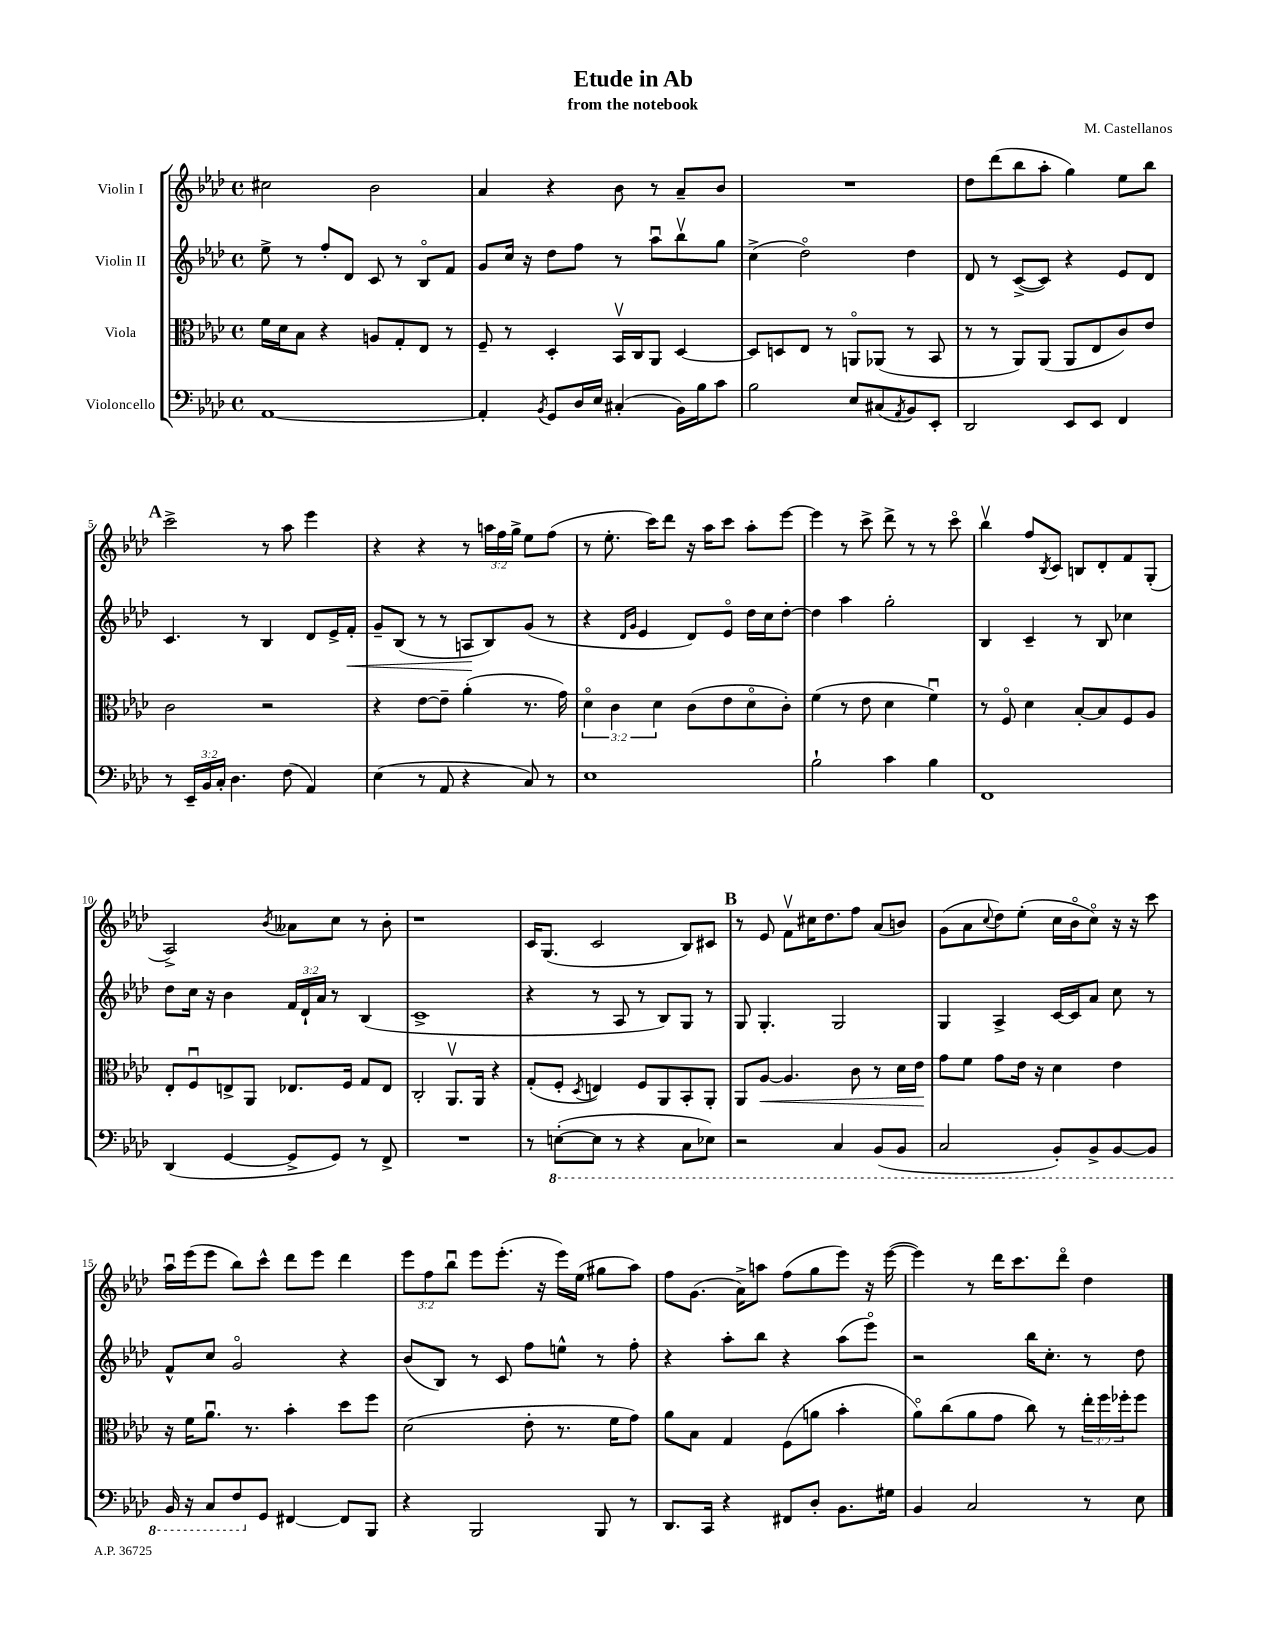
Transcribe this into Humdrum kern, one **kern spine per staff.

**kern	**kern	**kern	**kern
*staff4	*staff3	*staff2	*staff1
*clefF4	*clefC3	*clefG2	*clefG2
*k[b-e-a-d-]	*k[b-e-a-d-]	*k[b-e-a-d-]	*k[b-e-a-d-]
*M4/4	*M4/4	*M4/4	*M4/4
*met(c)	*met(c)	*met(c)	*met(c)
[1AA-	16f	8ee-^	2cc#
.	16d-	.	.
.	8B-	8r	.
.	4r	8ff'	.
.	.	8d-	.
.	8A	8c	2b-
.	8G'	8r	.
.	8E-	8B-o	.
.	8r	8f	.
=	=	=	=
4AA-']	8F~	8g	4a-
.	8r	16cc	.
.	.	16r	.
8qBB-	.	.	.
8GG	4D-'	8dd-	4r
16D-	.	8ff	.
16E-	.	.	.
(4C#'	16BB-v	8r	8b-
.	16C	.	.
.	8AA-	8aa-u	8r
16BB-)	[4D-	8bb-v	8a-~
16B-	.	.	.
8c	.	8gg	8b-
=	=	=	=
2B-	8D-]	(4cc^	1r
.	8D	.	.
.	8E-	2dd-o)	.
.	8r	.	.
8E-	8AAo	.	.
(8C#	(8AA-	.	.
8qAA-	.	.	.
8BB-)	8r	4dd-	.
8EE-'	8BB-	.	.
=	=	=	=
2DD-	8r	8d-	8dd-
.	8r	8r	(8ddd-
.	8AA-)	([8c^	8bb-
.	(8AA-	8c])	8aa-'
8EE-	8AA-	4r	4gg)
8EE-	8E-	.	.
4FF	8c)	8e-	8ee-
.	8e-	8d-	8bb-
=	=	=	=
8r	2c	4.c	2ccc^
24EE-~	.	.	.
24BB-	.	.	.
24C'	.	.	.
4.D-	.	.	.
.	.	8r	.
.	2r	4B-	8r
(8F	.	.	8aa-
4AA-)	.	8d-	4eee-
.	.	16e-^	.
.	.	16f'	.
=	=	=	=
(4E-	4r	8g~	4r
.	.	(8B-	.
8r	[8e-	8r	4r
8AA-	8e-~]	8r	.
4r	(4a-'	8A	8r
.	.	8B-)	24aa
.	.	.	24ff
.	.	.	24gg^
8C)	8.r	(8g	8ee-
8r	.	8r	(8ff
.	16g)	.	.
=	=	=	=
1E-	6d-o	4r	8r
.	.	.	8.ee-'
.	6c	.	.
.	.	16qqd-	.
.	.	16qqg	.
.	.	4e-	.
.	.	.	16ccc)
.	6d-	.	.
.	.	.	8ddd-
.	(8c	8d-)	16r
.	.	.	16aa-
.	8e-	8e-o	8ccc
.	8d-o	16dd-	8aa-'
.	.	16cc	.
.	8c')	[8dd-'	[8eee-
=	=	=	=
2B-`	(4f	4dd-]	4eee-]
.	8r	4aa-	8r
.	8e-	.	8ccc^
4c	4d-	2gg'	8ddd-^
.	.	.	8r
4B-	4fu)	.	8r
.	.	.	8ccco
=	=	=	=
1FF	8r	4B-	4bb-v
.	8Fo	.	.
.	4d-	4c~	8ff
.	.	.	8qB-
.	.	.	8c
.	[8B-'	8r	8B
.	8B-]	8B-	8d-'
.	8F	4cc-	8f
.	8A-	.	(8G'
=	=	=	=
(4DD-	8E-'	8dd-	2A-^)
.	8Fu	16cc	.
.	.	16r	.
[4GG	8E^	4b-	.
.	8AA-	.	.
.	.	.	8qb-
8GG^]	8.E-	24f	8a--
.	.	24d-`	.
.	.	24a-	.
8GG)	.	8r	8cc
.	16F	.	.
8r	8G	(4B-	8r
8FF^	8E-	.	8b-'
=	=	=	=
1r	2C'	1c^	1r
.	8.AA-v	.	.
.	16AA-	.	.
.	4r	.	.
=	=	=	=
8r	(8G'	4r	16c
.	.	.	(8.G
([8EE'	8F'	.	.
.	8qD-	.	.
8EE]	4E)	8r	2c
8r	.	8A-	.
4r	8F	8r	.
.	8AA-	8B-)	.
8CC	8BB-'	8G	8B-)
8EE-)	8AA-'	8r	8c#
=	=	=	=
2r	8AA-	8G	8r
.	[8A-	4.G'	8e-
.	4.A-]	.	8fv
.	.	.	16cc#
.	.	.	8.dd-
4CC	.	2G	.
.	8c	.	8ff
(8BBB-	8r	.	(8a-
8BBB-	16d-	.	8b)
.	16e-	.	.
=	=	=	=
2CC	8g	4G	(8g
.	8f	.	8a-
.	.	.	8qqcc
.	8g	4A-^	8dd-)
.	16e-	.	(8ee-'
.	16r	.	.
8BBB-')	4d-	[16c	16cc
.	.	16c]	16b-o
8BBB-^	.	8a-	8cco)
[8BBB-	4e-	8cc	16r
.	.	.	16r
8BBB-]	.	8r	8ccc
=	=	=	=
16BBB-	16r	8f^^	16aa-u
16r	16f	.	(16eee-
8CC	8.a-u	8cc	8eee-
8FF	.	2go	8bb-)
.	8.r	.	.
8GG	.	.	8ccc^^
[4FF#	4b-'	.	8ddd-
.	.	.	8eee-
8FF#]	8dd-	4r	4ddd-
8BBB-	8ff	.	.
=	=	=	=
4r	(2d-	(8b-	12eee-
.	.	.	12ff
.	.	8B-)	.
.	.	.	12bb-u
2BBB-	.	8r	8eee-
.	.	8c	(8.eee-'
.	8e-'	8ff	.
.	.	.	16r
.	8.r	8ee^^	16eee-)
.	.	.	(16ee-
8BBB-	.	8r	8gg#
.	16f	.	.
8r	8g)	8ff'	8aa-)
=	=	=	=
8.DD-	8a-	4r	8ff
.	8B-	.	(8.g
16CC	.	.	.
4r	4G	8aa-'	.
.	.	.	16a-^)
.	.	8bb-	8aa
8FF#	(8F	4r	(8ff
8D-'	8a	.	8gg
8.BB-	4b-'	(8aa-	8eee-)
.	.	8eee-o)	16r
16G#	.	.	([16eee-
=	=	=	=
4BB-	8a-o)	2r	4eee-])
.	(8cc	.	.
2C	8a-	.	8r
.	8g	.	16ddd-
.	.	.	8.ccc
.	8cc)	16bb-	.
.	.	8.cc'	.
.	8r	.	8ddd-o
8r	24ee-'	8r	4dd-
.	24ff	.	.
.	24ff-'	.	.
8E-	8ff-	8dd-	.
==	==	==	==
*-	*-	*-	*-
